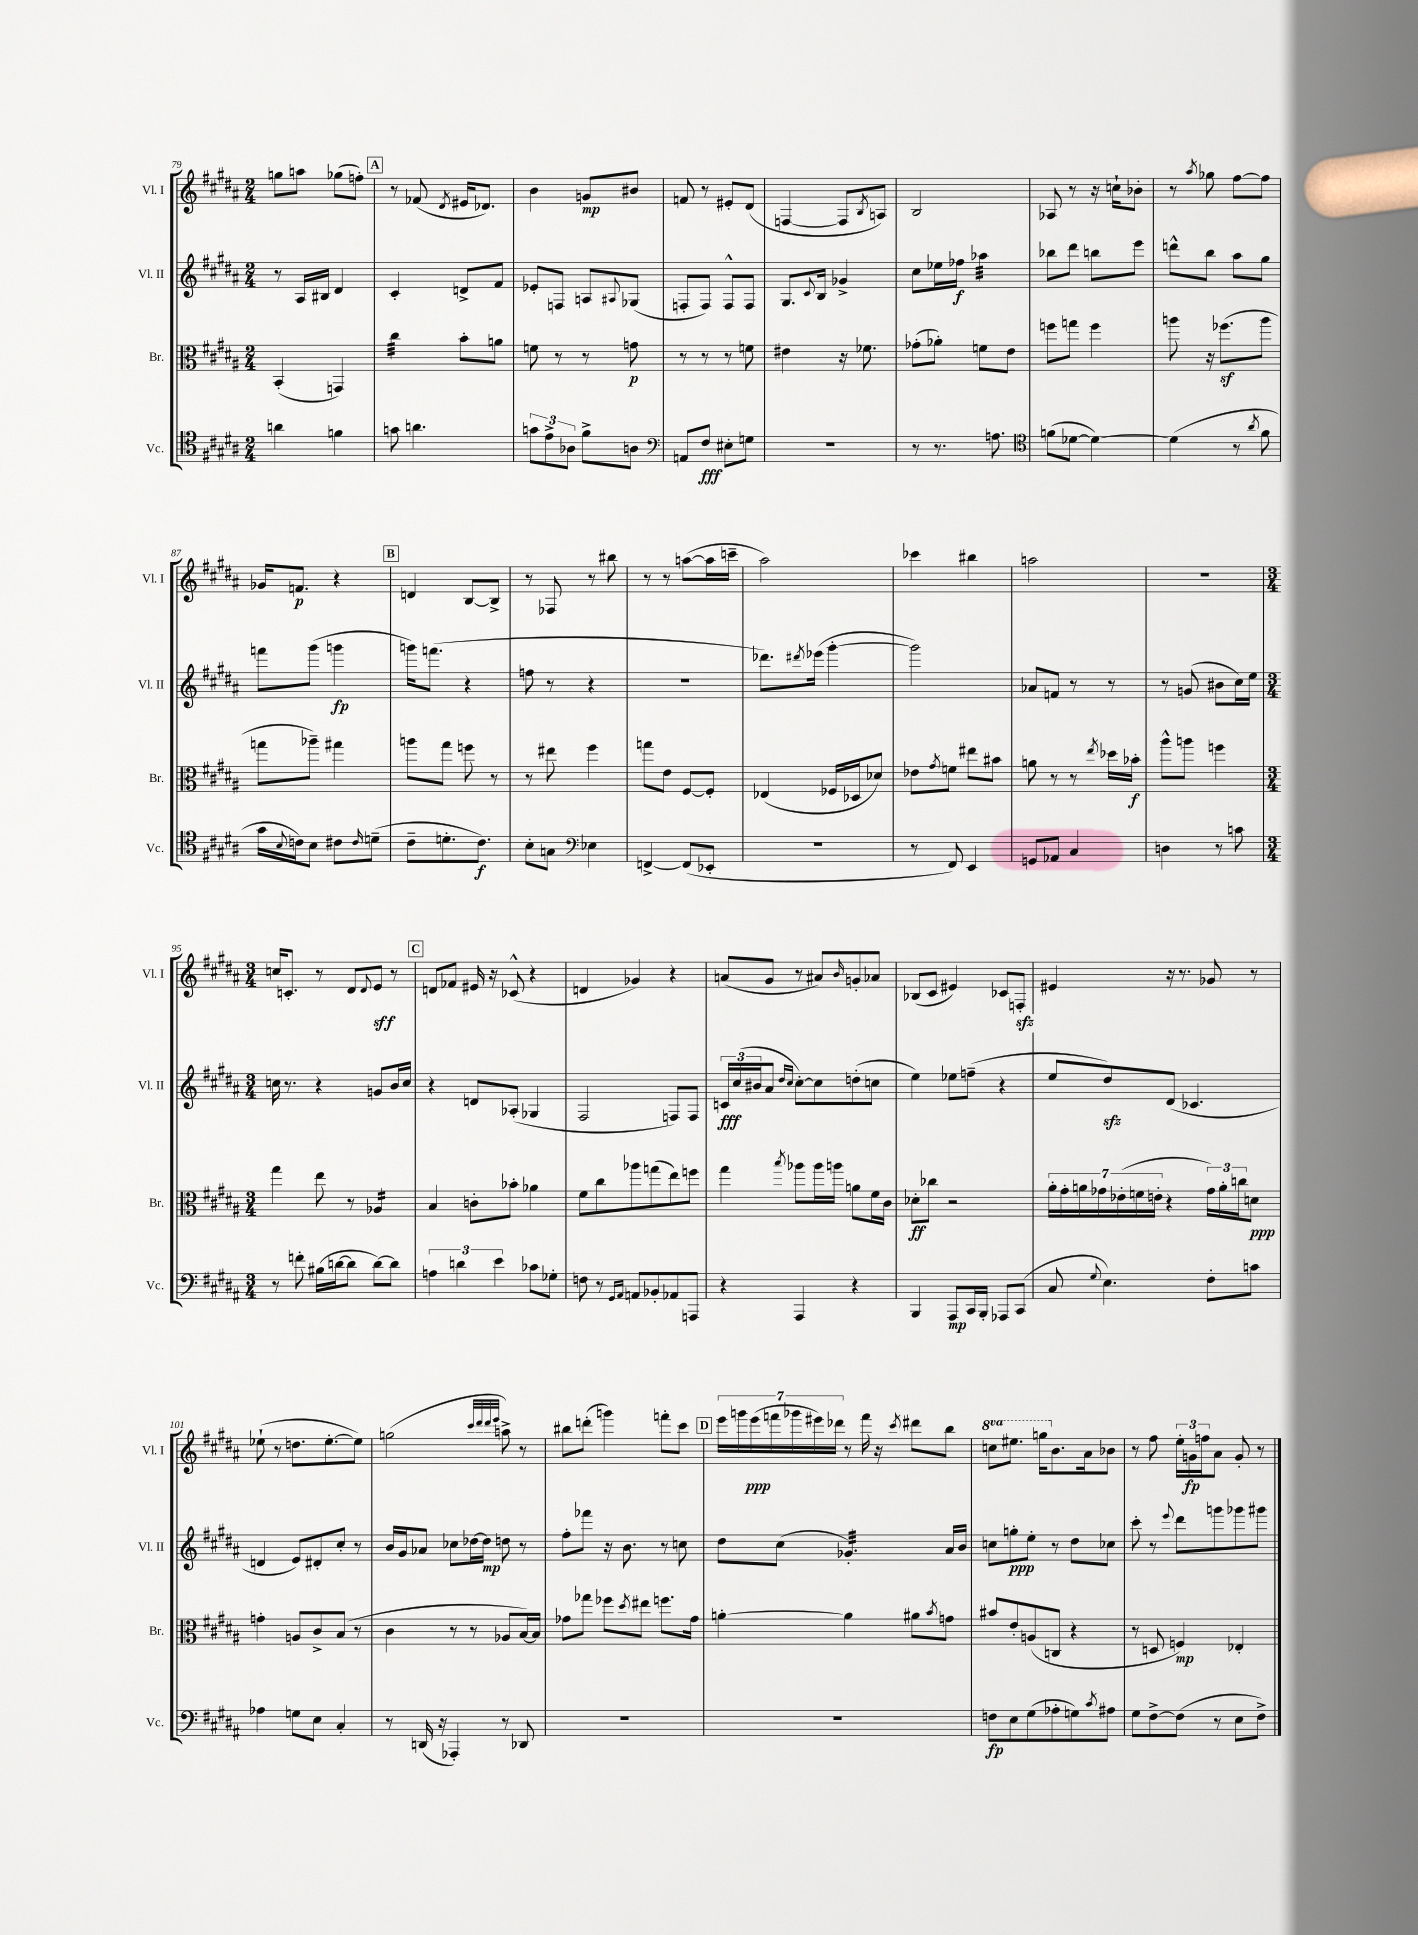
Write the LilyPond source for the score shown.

<<
\new StaffGroup <<
\new Staff = "s0" \with { instrumentName = "Vl. I" shortInstrumentName = "Vl. I" } {
    \clef treble \key b \major \numericTimeSignature \time 2/4 \set Staff.ottavationMarkups = #ottavation-simple-ordinals
    g''8 a''8 ges''8( f''8-.) |
    \mark \markup { \box "A" } r8 fes'8( \acciaccatura { dis'8 } eis'16 des'8.) |
    b'4 g'8\mp bis'8 |
    f'8 r8 eis'8-. dis'8( |
    f4~ f8 \acciaccatura { b8 } a8) |
    b2 |
    aes8 r8 r16 c''16-! bes'8-. |
    r8 \acciaccatura { ais''8 } ges''8 fis''8~ fis''8 |
    ges'16 f'8.\p r4 |
    \mark \markup { \box "B" } d'4 b8~ b8-> |
    r8 fes8 r8 bis''8 |
    r8 r8 a''8~( a''16 c'''16-- |
    ais''2) |
    ces'''4 bis''4 |
    a''2 |
    r2 |
    \numericTimeSignature \time 3/4 c''16 c'8.-. r8 dis'8 \appoggiatura { dis'8 } e'8\sff r8 |
    \mark \markup { \box "C" } d'8 fes'8 eis'16 r16 ces'8-^( r4 |
    d'4 ges'4) r4 |
    a'8( gis'8 r8 ais'8) \grace { b'16 } g'8-. aes'8 |
    bes8( cis'8 eis'4) ces'8 f8-.\sfz |
    eis'4 r16 r8. ges'8 r8 |
    ees''8-!( r8 d''8. ees''8.~-. ees''8) |
    g''2( \grace { cis'''32 dis'''32 dis'''32 e'''32 } a''8->) r8 |
    bis''8 d'''8-.( g'''4) f'''8-. cis'''8 |
    \mark \markup { \box "D" } \tuplet 7/4 { e'''16 g'''16 e'''16\ppp( f'''16 ges'''16 eis'''16) des'''16 } r8 f'''16 r16 \acciaccatura { cis'''8 } dis'''8 b''8 |
    \ottava #1 c'''8 eis'''8. g'''16 \ottava #0 b'8. ais'16 bes'8 |
    r8 fis''8 \tuplet 3/2 { e''16-. g'16\fp f''16 } ais'8 g'8-. r8 \bar "|." |
}
\new Staff = "s1" \with { instrumentName = "Vl. II" shortInstrumentName = "Vl. II" } {
    \clef treble \key b \major \numericTimeSignature \time 2/4
    r8 ais16 bis16 dis'4 |
    \mark \markup { \box "A" } cis'4-. d'8-> fis'8 |
    ees'8-. f8 a8 \appoggiatura { ais8 } ges8( |
    f8-. f8) f8-^ f8 |
    gis8. \appoggiatura { cis'8 } b16 ges'4-> |
    cis''8 ees''16 fes''16\f aes''4:32 |
    bes''8 dis'''8 b''8 e'''8 |
    d'''8-^ b''8 ais''8 gis''8 |
    f'''8 gis'''8( g'''4\fp |
    \mark \markup { \box "B" } g'''16) f'''8.( r4 |
    f''8 r8 r4 |
    R2 |
    des'''8.) \acciaccatura { dis'''8 } ees'''16( gis'''4~-. |
    gis'''2) |
    aes'8 f'8 r8 r8 |
    r8 g'8( bis'8 cis''16) e''16 |
    \numericTimeSignature \time 3/4 c''16 r8. r4 g'8 b'16 c''16 |
    \mark \markup { \box "C" } r4 d'8 aes8-.( ges4 |
    fis2 f8) f8 |
    \tuplet 3/2 { c'16\fff cis''16( bis'16 } ais'8 \grace { dis''16 cis''16 } cis''8~-.) cis''8 d''8-.( c''8 |
    e''4) ees''8 f''8--( r4 |
    e''8 dis''8\sfz) dis'8( ces'4. |
    d'4 e'8) dis'8-. cis''8-. r8 |
    b'16 gis'16 aes'8 ces''8 des''16~ des''16\mp d''8 r8 |
    fis''8-. fes'''8 r16 b'8. r8 c''8 |
    \mark \markup { \box "D" } dis''8 cis''8( ges'4.:32-.) ais'16 b'16 |
    c''8 g''8-.\ppp e''8-. r8 dis''8 ces''8 |
    cis'''8-. r8 \appoggiatura { e'''8 } dis'''8 g'''8 ges'''8 gis'''8 \bar "|." |
}
\new Staff = "s2" \with { instrumentName = "Br." shortInstrumentName = "Br." } {
    \clef alto \key b \major \numericTimeSignature \time 2/4
    b,4-.( g,4) |
    \mark \markup { \box "A" } cis''4:32 b'8-. a'8 |
    f'8 r8 r8 g'8\p |
    r8 r8 r8 f'8 |
    eis'4 r16 fes'8. |
    ges'8-.( aes'8-.) f'8 e'8 |
    f''8 g''8 f''4 |
    a''8 r16 fes''8.\sf( a''8 |
    g''8 aes''8--) gis''4 |
    \mark \markup { \box "B" } a''8 gis''8 f''8 r8 |
    r8 eis''8 fis''4 |
    g''8 e'8 fis8~ fis8-. |
    ees4( fes16 des16 des'8) |
    ees'8 \acciaccatura { gis'8 } f'8 eis''8 bis'8 |
    a'8 r8 r8 \acciaccatura { e''8 } des''16 bes'16-.\f |
    ais''8-^ a''8 f''4 |
    \numericTimeSignature \time 3/4 gis''4 e''8 r8 aes4:16 |
    \mark \markup { \box "C" } b4 c'8-. bes'8-. aes'4 |
    fis'8 cis''8 aes''8 g''8( e''8) f''8 |
    gis''4 \acciaccatura { b''8 } aes''8 aes''16 a''16 a'8 fis'16 cis'16 |
    des'8-.\ff ces''8 r2 |
    \tuplet 7/4 { ais'16-. gis'16-. a'16 ges'16 ees'16-.( f'16 e'16-. } r4 \tuplet 3/2 { ges'16) a'16-. c''16 } d'8\ppp |
    g'4-. a8 cis'8-> b8( r8 |
    cis'4 r8 r8 aes8 b16~) b16 |
    ges'8 ges''8 fes''8 \acciaccatura { dis''8 } eis''8 f''8. ges'16 |
    \mark \markup { \box "D" } a'4~-. a'4 ais'8 \acciaccatura { b'8 } g'8 |
    bis'8 e'8-. a8( c8 r4 |
    r8 d8 f4\mp) ees4-. \bar "|." |
}
\new Staff = "s3" \with { instrumentName = "Vc." shortInstrumentName = "Vc." } {
    \clef tenor \key b \major \numericTimeSignature \time 2/4
    a'4 f'4 |
    \mark \markup { \box "A" } g'8 a'4. |
    \tuplet 3/2 { g'8 e'8-> aes8 } fis'8-> a8 |
    \clef bass a,8 fis8\fff eis8-. g8 |
    R2 |
    r8 r8. a8. |
    \clef tenor f'8( des'8~ des'4~) |
    des'4( r8 \acciaccatura { ais'8 } fis'8 |
    gis'16 \appoggiatura { b8 } c'16) b8 cis'8 \grace { cis'16 } d'8--( |
    \mark \markup { \box "B" } cis'8-- d'8.-. cis'8.\f) |
    b8-. g8 \clef bass ees4 |
    f,4~-> f,8( ees,8-. |
    r2 |
    r8 fis,8) e,4 |
    g,8 aes,8 cis4 |
    d4 r8 c'8 |
    \numericTimeSignature \time 3/4 r8 f'8-. bis16( d'16~ d'8 d'8~) d'8 |
    \mark \markup { \box "C" } \tuplet 3/2 { a4 d'4 e'4 } ces'8 ges8-. |
    f8 r8 \grace { gis,16 ais,16 } a,8 bes,8-. aes,8 a,,8 |
    r4 ais,,4 r4 |
    b,,4 ais,,8\mp cis,16 b,,16-. aes,,8 cis,8( |
    cis8 \appoggiatura { gis8 } e4.) fis8-. c'8 |
    aes4 g8 e8 cis4-. |
    r8 d,16( r16 aes,,4-.) r8 des,8 |
    R2. |
    \mark \markup { \box "D" } R2. |
    f8\fp e8 gis8( aes8-. g8) \acciaccatura { cis'8 } ais8 |
    gis8 fis8~-> fis8( r8 e8 fis8->) \bar "|." |
}
>>
>>
\layout { \context { \Score currentBarNumber = #79 } }
